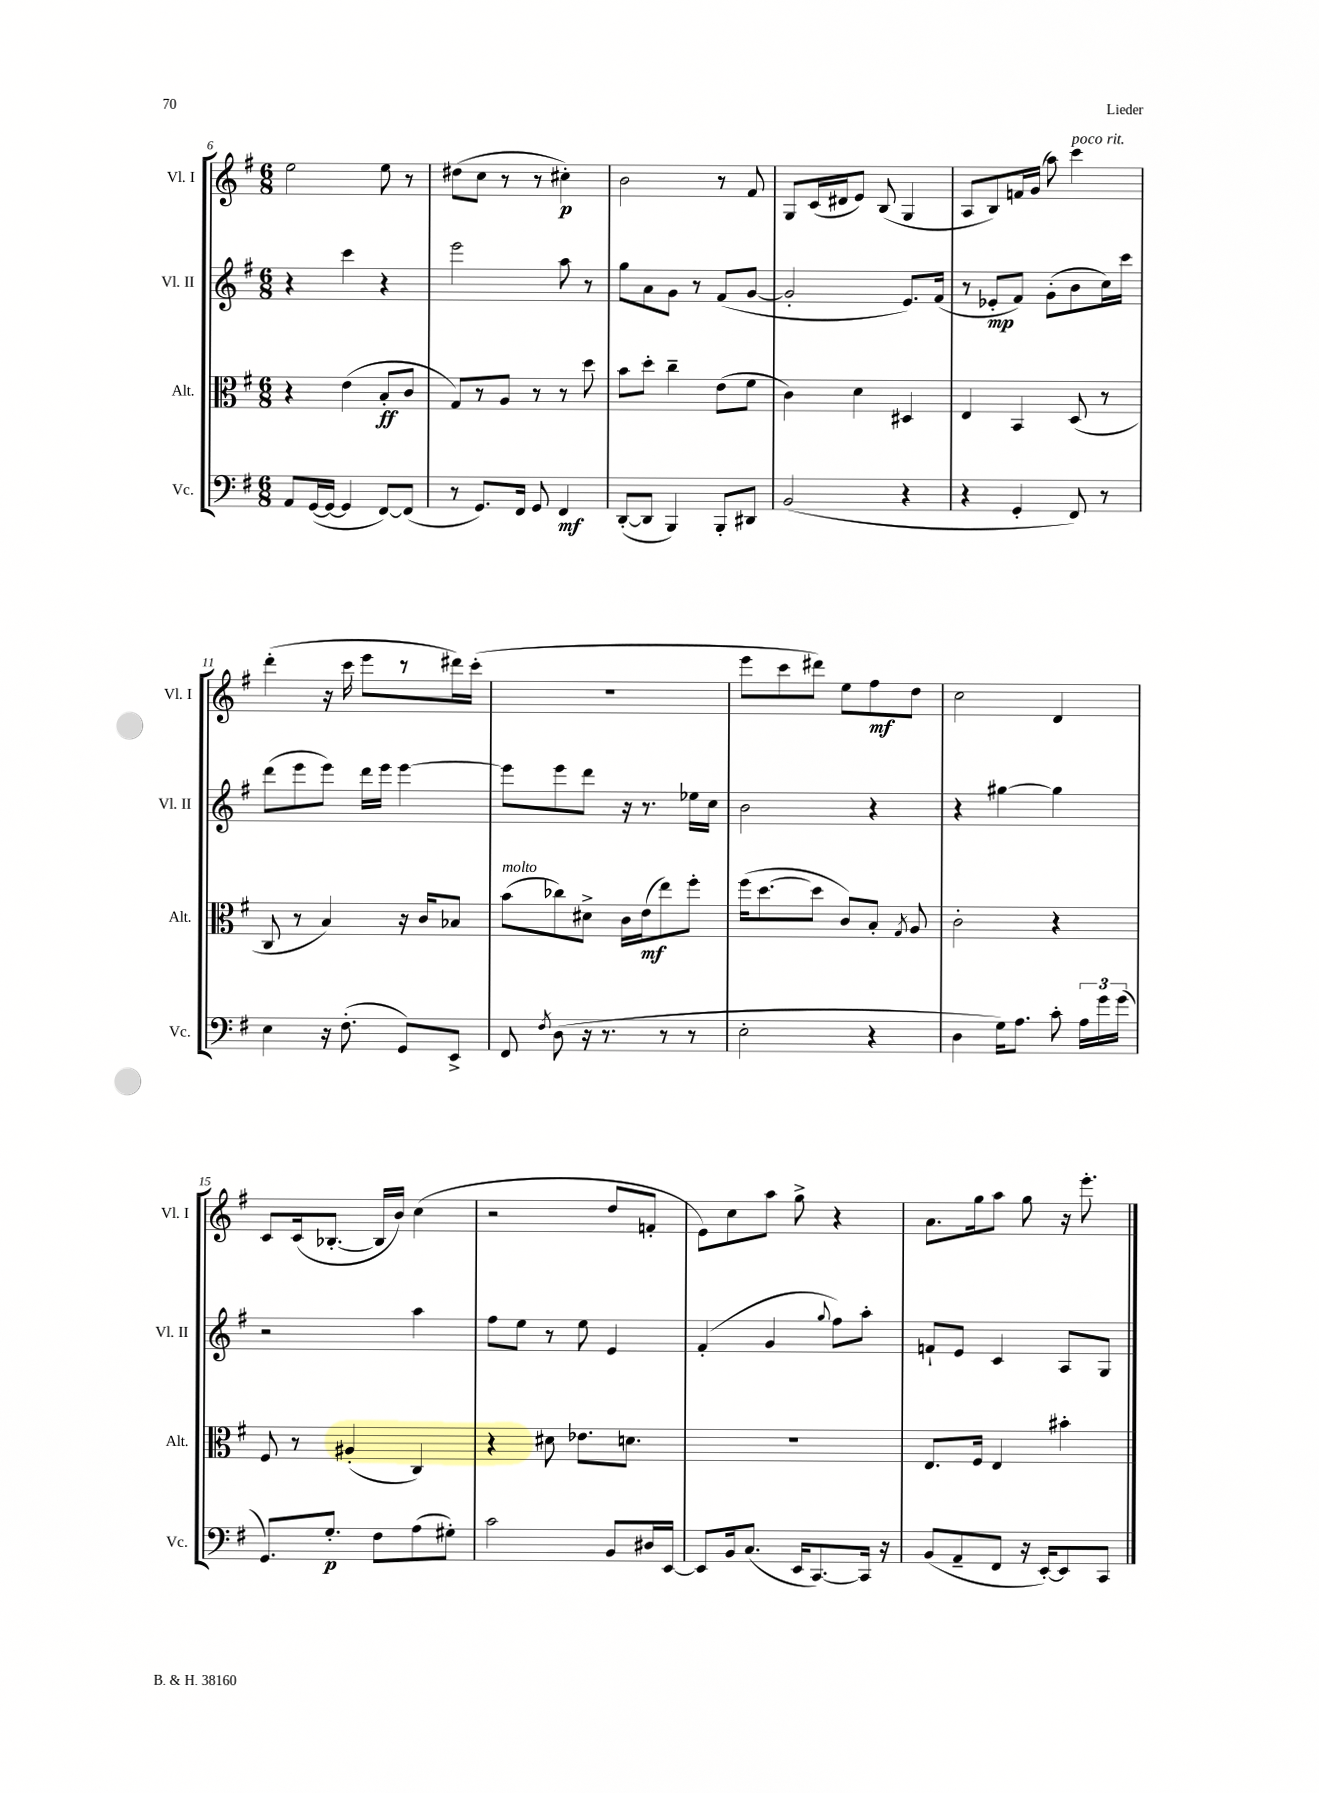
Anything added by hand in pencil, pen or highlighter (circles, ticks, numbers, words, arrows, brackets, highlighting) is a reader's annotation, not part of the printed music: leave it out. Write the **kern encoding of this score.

**kern	**dynam	**kern	**dynam	**kern	**dynam	**kern	**dynam
*part4	*part4	*part3	*part3	*part2	*part2	*part1	*part1
*staff4	*staff4	*staff3	*staff3	*staff2	*staff2	*staff1	*staff1
*I"Vc.	*	*I"Alt.	*	*I"Vl. II	*	*I"Vl. I	*
*I'Vc.	*	*I'Alt.	*	*I'Vl. II	*	*I'Vl. I	*
*clefF4	*	*clefC3	*	*clefG2	*	*clefG2	*
*k[f#]	*	*k[f#]	*	*k[f#]	*	*k[f#]	*
*M6/8	*	*M6/8	*	*M6/8	*	*M6/8	*
=6	=6	=6	=6	=6	=6	=6	=6
8AA/L	.	4r	.	4r	.	2ee\	.
([16GG/L	.	.	.	.	.	.	.
16GG/JJ_	.	.	.	.	.	.	.
4GG/]	.	(4e\	.	4ccc\	.	.	.
[8FF#/L)	.	8B'/L	ff	4r	.	8ee\	.
(8FF#/J]	.	8c/J	.	.	.	8r	.
=7	=7	=7	=7	=7	=7	=7	=7
8r	.	8G/L)	.	2eee\	.	(8dd#X\L	.
8.GG/L)	.	8r	.	.	.	8cc\J	.
.	.	8A/J	.	.	.	8r	.
16FF#/Jk	.	.	.	.	.	.	.
8GG/	.	8r	.	.	.	8r	.
4FF#/	mf	8r	.	8aa\	.	4cc#X'\)	p
.	.	8dd\	.	8r	.	.	.
=8	=8	=8	=8	=8	=8	=8	=8
([8DD'/L	.	8b\L	.	8gg\L	.	2b\	.
8DD/J]	.	8dd'\J	.	8a\	.	.	.
4BBB/)	.	4cc~\	.	8g\J	.	.	.
.	.	.	.	8r	.	.	.
8BBB'/L	.	(8e\L	.	(8f#/L	.	8r	.
8DD#X/J	.	8f#\J	.	[8g/J	.	8f#/	.
=9	=9	=9	=9	=9	=9	=9	=9
(2BB/	.	4c\)	.	2g'/]	.	8G/L	.
.	.	.	.	.	.	(16c/L	.
.	.	.	.	.	.	16d#X/J	.
.	.	4d\	.	.	.	8e/J)	.
.	.	.	.	.	.	(8B/	.
4r	.	4D#X/	.	8.e/L)	.	4G/	.
.	.	.	.	(16f#/Jk	.	.	.
=10	=10	=10	=10	=10	=10	=10	=10
4r	.	4E/	.	8r	.	8A/L	.
.	.	.	.	8e-X'/L	mp	8B/)	.
4GG'/	.	4BB/	.	8f#/J)	.	16fn/L	.
.	.	.	.	.	.	(16g/JJ	.
.	.	.	.	(8g'\L	.	8aa\)	.
!	!	!	!	!	!	!LO:TX:a:i:t=poco rit.	!
8FF#/)	.	(8D/	.	8b\	.	4ccc\	.
8r	.	8r	.	16cc\L)	.	.	.
.	.	.	.	16ccc\JJ	.	.	.
!!LO:LB:g=z
=11	=11	=11	=11	=11	=11	=11	=11
4E\	.	8C/	.	(8ddd\L	.	(4ddd'\	.
.	.	8r	.	8eee\	.	.	.
16r	.	4B/)	.	8eee\J)	.	16r	.
(8.F#'\	.	.	.	.	.	16ccc\	.
.	.	.	.	16ddd\LL	.	8eee\L	.
.	.	.	.	16eee\JJ	.	.	.
8GG/L)	.	16r	.	[4eee\	.	8r	.
.	.	16c/KL	.	.	.	.	.
8EE^/J	.	8B-X/J	.	.	.	16ddd#X\L)	.
.	.	.	.	.	.	(16ccc'\JJ	.
=12	=12	=12	=12	=12	=12	=12	=12
!	!	!LO:TX:a:i:t=molto	!	!	!	!	!
8FF#/	.	(8b\L	.	8eee\L]	.	2.r	.
8qF#/	.	.	.	.	.	.	.
(8D\	.	8cc-X\)	.	8eee\	.	.	.
16r	.	8d#X^\J	.	8ddd\J	.	.	.
8.r	.	.	.	.	.	.	.
.	.	16c\LL	.	16r	.	.	.
.	.	(16e\J	mf	8.r	.	.	.
8r	.	8ee\)	.	.	.	.	.
8r	.	8ff#'\J	.	16ee-X\LL	.	.	.
.	.	.	.	16cc\JJ	.	.	.
=13	=13	=13	=13	=13	=13	=13	=13
2E'\	.	(16ff#\KL	.	2b\	.	8eee\L	.
.	.	[8.dd\	.	.	.	.	.
.	.	.	.	.	.	8ccc\	.
.	.	8dd\J]	.	.	.	8ddd#X\J)	.
.	.	8c/L)	.	.	.	8ee\L	.
4r	.	8B'/J	.	4r	.	8ff#\	mf
.	.	8qG/	.	.	.	.	.
.	.	8A/	.	.	.	8dd\J	.
=14	=14	=14	=14	=14	=14	=14	=14
4D\	.	2c'\	.	4r	.	2cc\	.
16G\KL)	.	.	.	[4gg#X\	.	.	.
8.A\J	.	.	.	.	.	.	.
8c'\	.	4r	.	4gg#\]	.	4d/	.
24A\LL	.	.	.	.	.	.	.
24g\	.	.	.	.	.	.	.
(24g\JJ	.	.	.	.	.	.	.
!!LO:LB:g=z
=15	=15	=15	=15	=15	=15	=15	=15
8.GG/L)	.	8F#/	.	2r	.	8c/L	.
.	.	8r	.	.	.	(16c/k	.
8.G'/J	p	.	.	.	.	[8.B-X'/J	.
.	.	(4A#X'/	.	.	.	.	.
8F#\L	.	.	.	.	.	16B-/LL]	.
.	.	.	.	.	.	16b/JJ)	.
(8A\	.	4C/)	.	4aa\	.	(4cc\	.
8G#X'\J)	.	.	.	.	.	.	.
=16	=16	=16	=16	=16	=16	=16	=16
2c\	.	4r	.	8ff#\L	.	2r	.
.	.	.	.	8ee\J	.	.	.
.	.	8d#X\	.	8r	.	.	.
.	.	8.e-X\L	.	8ee\	.	.	.
8BB/L	.	.	.	4e/	.	8dd/L	.
.	.	8.dn\J	.	.	.	.	.
16D#X/L	.	.	.	.	.	8fn'/J	.
[16EE/JJ	.	.	.	.	.	.	.
=17	=17	=17	=17	=17	=17	=17	=17
8EE/L]	.	2.r	.	(4f#'/	.	8e\L)	.
16BB/k	.	.	.	.	.	8cc\	.
(8.C/J	.	.	.	.	.	.	.
.	.	.	.	4g/	.	8aa\J	.
16EE/KL	.	.	.	.	.	8gg^\	.
[8.CC/)	.	.	.	.	.	.	.
.	.	.	.	8qqgg/	.	.	.
.	.	.	.	8ff#\L)	.	4r	.
16CC/Jk]	.	.	.	8aa'\J	.	.	.
16r	.	.	.	.	.	.	.
=18	=18	=18	=18	=18	=18	=18	=18
(8BB/L	.	8.E/L	.	8fn`/L	.	8.a\L	.
8AA~/	.	.	.	8e/J	.	.	.
.	.	16F#/Jk	.	.	.	16gg\k	.
8FF#/J	.	4E/	.	4c/	.	8aa\J	.
16r	.	.	.	.	.	8gg\	.
[16EE'/KL)	.	.	.	.	.	.	.
8EE/]	.	4b#X'\	.	8A/L	.	16r	.
.	.	.	.	.	.	8.eee'\	.
8CC/J	.	.	.	8G/J	.	.	.
==	==	==	==	==	==	==	==
*-	*-	*-	*-	*-	*-	*-	*-
